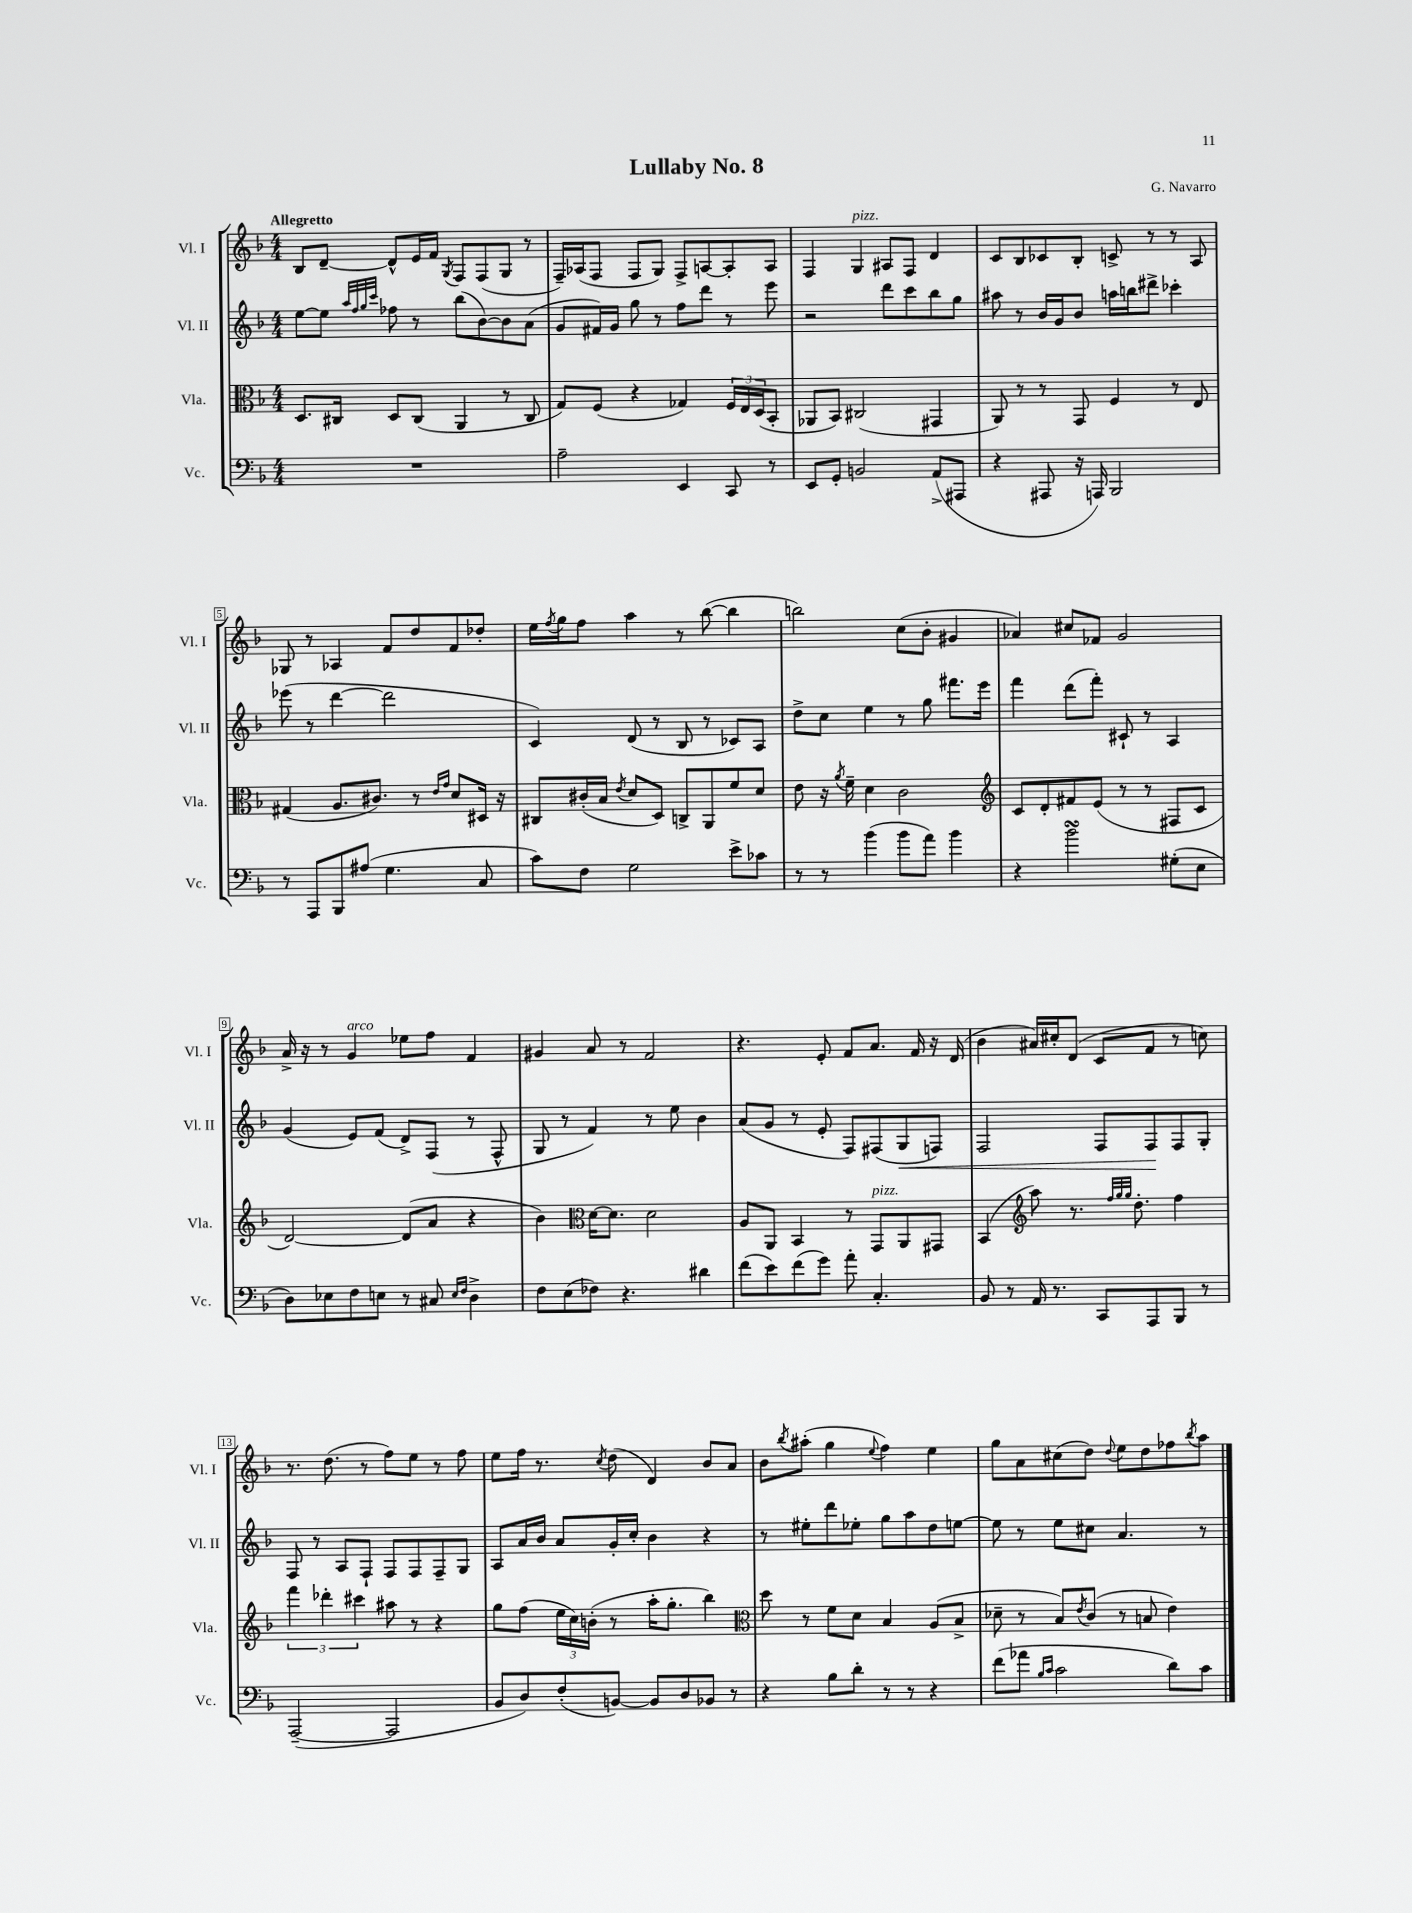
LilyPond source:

\header { title = "Lullaby No. 8" composer = "G. Navarro" }
<<
\new StaffGroup <<
\new Staff = "s0" \with { instrumentName = "Vl. I" shortInstrumentName = "Vl. I" } {
    \clef treble \key f \major \numericTimeSignature \time 4/4 \tempo "Allegretto"
    bes8 d'8~-- d'8-^ e'16 f'16 \acciaccatura { g8 } f8 f8( g8 r8 |
    f16--) aes16( f8 f8 g8) f8-> a8~ a8-. a8 |
    f4 g4^\markup { \italic "pizz." } ais8 f8 d'4 |
    c'8 bes8 ces'8 bes8-. c'8-> r8 r8 a8 |
    ges8 r8 aes4 f'8 d''8 f'8 des''8-. |
    e''16 \acciaccatura { f''8 } g''16 f''8 a''4 r8 bes''8~( bes''4 |
    b''2) c''8( bes'8-. gis'4 |
    aes'4) cis''8 fes'8 g'2 |
    a'16-> r16 r8 g'4^\markup { \italic "arco" } ees''8 f''8 f'4 |
    gis'4 a'8 r8 f'2 |
    r4. e'8-. f'8 a'8. f'16 r16 d'16( |
    bes'4 ais'16) cis''16-. d'8( c'8 f'8 r8 c''8) |
    r8. d''8.( r8 f''8) e''8 r8 f''8 |
    e''8 f''16 r8. \acciaccatura { c''8 } d''8( d'4) bes'8 a'8 |
    bes'8 \acciaccatura { bes''8 } ais''8-.( g''4 \appoggiatura { e''8 } f''4) e''4 |
    g''8 a'8 cis''8( d''8) \appoggiatura { d''8 } e''8 d''8 fes''8 \acciaccatura { bes''8 } a''8 \bar "|." |
}
\new Staff = "s1" \with { instrumentName = "Vl. II" shortInstrumentName = "Vl. II" } {
    \clef treble \key f \major \numericTimeSignature \time 4/4
    e''8~ e''8 \grace { a''32 f''32 g''32 c'''32 } fes''8 r8 bes''8( bes'8~) bes'8 a'8( |
    g'8 fis'16) g'16 g''8 r8 f''8 d'''8 r8 e'''8 |
    r2 d'''8 c'''8 bes''8 g''8 |
    ais''8 r8 bes'16 g'16 bes'8 a''16 b''16 dis'''8-> ces'''4-. |
    ees'''8( r8 d'''4~ d'''2 |
    c'4) d'8( r8 bes8 r8 ces'8) a8 |
    d''8-> c''8 e''4 r8 g''8 fis'''8. e'''16 |
    f'''4 d'''8( f'''8-.) cis'8-! r8 a4 |
    g'4( e'8) f'8( d'8->) f8( r8 f8-^ |
    g8 r8 f'4) r8 e''8 bes'4 |
    a'8( g'8 r8 e'8-. f8) fis8( g8\< f8) |
    f2 f8 f8\! f8 g8-. |
    f8 r8 a8 f8-! f8 f8 f8-- g8 |
    a8 a'16 bes'16 a'8 g'16-. c''16-. bes'4 r4 |
    r8 eis''8-. d'''8 ees''8-. g''8 a''8 d''8 e''8~ |
    e''8 r8 e''8 cis''8 a'4. r8 \bar "|." |
}
\new Staff = "s2" \with { instrumentName = "Vla." shortInstrumentName = "Vla." } {
    \clef alto \key f \major \numericTimeSignature \time 4/4
    d8. cis16 d8 cis8( a,4 r8 cis8 |
    g8) f8( r4 ges4) \tuplet 3/2 { f16 e16 d16( } bes,8-. |
    aes,8 bes,8) cis2( gis,4 |
    a,8) r8 r8 g,8 f4 r8 e8 |
    gis4( a8. cis'8.) r8 \grace { e'16 g'16 } d'8 dis16 r16 |
    cis8 cis'16-.( bes16 \acciaccatura { e'8 } d'8 d8) c8-> a,8 f'8 d'8 |
    e'8 r16 \acciaccatura { a'8 } f'16-- d'4 c'2 |
    \clef treble c'8 d'8-. fis'8 e'8( r8 r8 fis8 c'8 |
    d'2~) d'8( a'8 r4 |
    bes'4) \clef alto d'16~ d'8. d'2 |
    a8 a,8 bes,4 r8 g,8^\markup { \italic "pizz." } a,8 gis,8 |
    bes,4( \clef treble a''8) r8. \grace { f''32 g''32 g''32 } d''8.-. f''4 |
    \tuplet 3/2 { f'''4 des'''4-. cis'''4 } ais''8 r8 r4 |
    g''8 f''8( \tuplet 3/2 { e''16 c''16) b'16-.( } r8 a''16-. g''8.-. bes''4) |
    \clef alto d''8 r8 f'8 d'8 bes4 a8( bes8-> |
    des'8-- r8 bes8) \acciaccatura { e'8 } c'8( r8 b8 e'4) \bar "|." |
}
\new Staff = "s3" \with { instrumentName = "Vc." shortInstrumentName = "Vc." } {
    \clef bass \key f \major \numericTimeSignature \time 4/4
    R1 |
    a2-- e,4 c,8 r8 |
    e,8 g,8-. b,2 a,8->( ais,,8 |
    r4 ais,,8 r16 a,,16) bes,,2 |
    r8 a,,8 bes,,8 ais8( g4. c8 |
    c'8) f8 g2 e'8-> ces'8 |
    r8 r8 bes'4( bes'8 a'8) bes'4 |
    r4 bes'2\turn gis8-.( e8 |
    d8) ees8 f8 e8 r8 cis8 \grace { e16 f16 } d4-> |
    f8 e8( fes8) r4. dis'4 |
    f'8( e'8) f'8( g'8) a'8-. c4.-. |
    bes,8 r8 a,16 r8. c,8 a,,8 bes,,8 r8 |
    a,,2~--( a,,2 |
    bes,8 d8) f8-.( b,8~) b,8 d8 bes,8 r8 |
    r4 bes8 d'8-. r8 r8 r4 |
    f'8( aes'8 \grace { bes16 c'16 } c'2 d'8) c'8 \bar "|." |
}
>>
>>
\layout { \context { \Score \override BarNumber.stencil = #(make-stencil-boxer 0.1 0.3 ly:text-interface::print) } }
